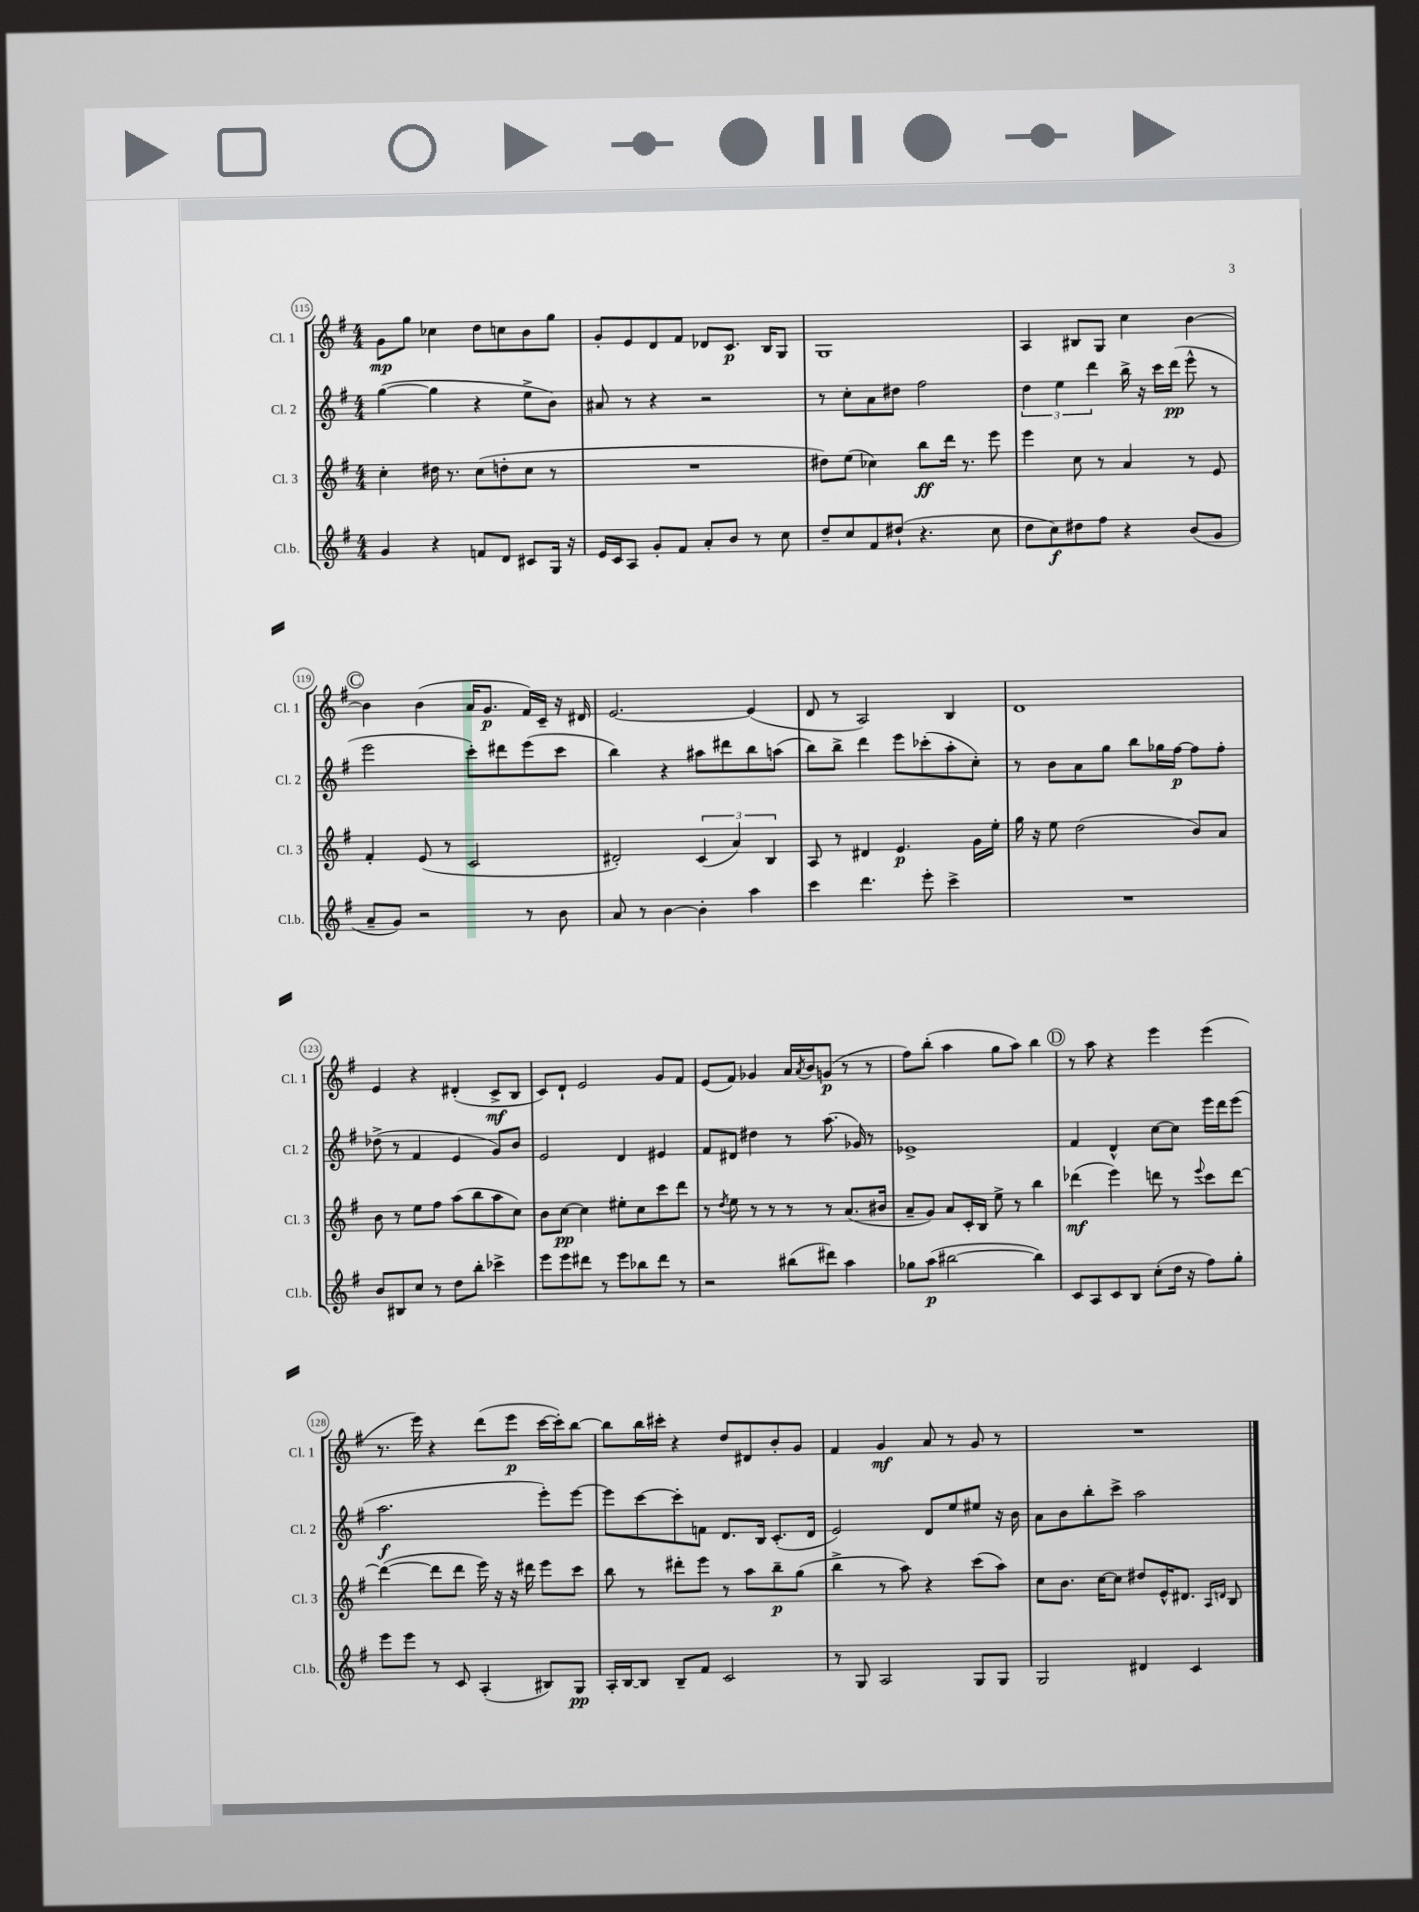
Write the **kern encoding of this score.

**kern	**dynam	**kern	**dynam	**kern	**dynam	**kern	**dynam
*part4	*part4	*part3	*part3	*part2	*part2	*part1	*part1
*staff4	*staff4	*staff3	*staff3	*staff2	*staff2	*staff1	*staff1
*I"Cl.b.	*	*I"Cl. 3	*	*I"Cl. 2	*	*I"Cl. 1	*
*I'Cl.b.	*	*I'Cl. 3	*	*I'Cl. 2	*	*I'Cl. 1	*
*clefG2	*	*clefG2	*	*clefG2	*	*clefG2	*
*k[f#]	*	*k[f#]	*	*k[f#]	*	*k[f#]	*
*M4/4	*	*M4/4	*	*M4/4	*	*M4/4	*
=115	=115	=115	=115	=115	=115	=115	=115
4g/	.	4cc'\	.	([4gg\	.	8g\L	mp
.	.	.	.	.	.	8gg\J	.
4r	.	16dd#X\	.	4gg\]	.	4cc-X\	.
.	.	8.r	.	.	.	.	.
8fn/L	.	(8cc\L	.	4r	.	8dd\L	.
8d/J	.	8ddn'\	.	.	.	8ccn\	.
8c#X/L	.	8cc\J	.	8ee^\L	.	8b\	.
16G/Jk	.	8r	.	8b\J)	.	8gg\J	.
16r	.	.	.	.	.	.	.
=116	=116	=116	=116	=116	=116	=116	=116
16e/LL	.	1r	.	8a#X/	.	8g'/L	.
16c/J	.	.	.	.	.	.	.
8A/J	.	.	.	8r	.	8e/	.
8g'/L	.	.	.	4r	.	8d/	.
8f#/J	.	.	.	.	.	8f#/J	.
8a'/L	.	.	.	2r	.	8d-X/L	.
8b/J	.	.	.	.	.	8.c/J	p
8r	.	.	.	.	.	.	.
.	.	.	.	.	.	16B/KL	.
8cc\	.	.	.	.	.	8G/J	.
=117	=117	=117	=117	=117	=117	=117	=117
8dd~/L	.	8dd#X\L)	.	8r	.	1G	.
8cc/	.	(8ee\J	.	8cc'\L	.	.	.
8f#/	.	4cc-X\)	.	8a\	.	.	.
(8dd#X`/J	.	.	.	8dd#X\J	.	.	.
4.r	.	8bb\L	ff	2ff#\	.	.	.
.	.	16ddd\Jk	.	.	.	.	.
.	.	8.r	.	.	.	.	.
8cc\	.	8eee\	.	.	.	.	.
=118	=118	=118	=118	=118	=118	=118	=118
8dd\L	.	4eee\	.	6dd\	.	4A/	.
8cc\)	f	.	.	.	.	.	.
.	.	.	.	6ee\	.	.	.
8dd#X\	.	8cc\	.	.	.	8B#X/L	.
.	.	.	.	6ddd\	.	.	.
8ff#\J	.	8r	.	.	.	8G/J	.
4r	.	4a/	.	16bb^\	.	4cc\	.
.	.	.	.	16r	.	.	.
.	.	.	.	16ccc\LL	.	.	.
.	.	.	.	(16ddd\JJ	pp	.	.
(8b/L	.	8r	.	8eee^^\	.	[4b\	.
8g/J	.	8e/	.	8r	.	.	.
!!LO:LB:g=z
!!LO:REH:place=s1:t=C
=119	=119	=119	=119	=119	=119	=119	=119
8a~/L	.	4f#'/	.	2eee\	.	4b\]	.
8g/J)	.	.	.	.	.	.	.
2r	.	(8e/	.	.	.	(4b\	.
.	.	8r	.	.	.	.	.
.	.	2c/	.	8ccc'\L)	.	16a/KL	.
.	.	.	.	.	.	8.g/J	p
.	.	.	.	8ddd#X\	.	.	.
8r	.	.	.	(8eee\	.	16f#/LL)	.
.	.	.	.	.	.	16c~/JJ	.
8b\	.	.	.	8ccc\J	.	16r	.
.	.	.	.	.	.	16d#X/	.
=120	=120	=120	=120	=120	=120	=120	=120
8a/	.	2d#X'/)	.	4bb\)	.	[2.e/	.
8r	.	.	.	.	.	.	.
[4b\	.	.	.	4r	.	.	.
4b'\]	.	(6c/	.	8aa#X\L	.	.	.
.	.	.	.	8ddd#X\	.	.	.
.	.	6a/)	.	.	.	.	.
4aa\	.	.	.	8bb\	.	(4e/]	.
.	.	6B/	.	.	.	.	.
.	.	.	.	(8aan\J	.	.	.
=121	=121	=121	=121	=121	=121	=121	=121
4ccc\	.	8A/	.	8bb\L)	.	8d/	.
.	.	8r	.	8bb^\J	.	8r	.
4.ddd\	.	4d#X/	.	4ddd\	.	2A/)	.
.	.	4.e/	p	8eee\L	.	.	.
8eee'\	.	.	.	(8ccc-X'\	.	.	.
4ccc^\	.	.	.	8aa'\	.	4B/	.
.	.	16g\LL	.	8cc'\J)	.	.	.
.	.	16ee'\JJ	.	.	.	.	.
=122	=122	=122	=122	=122	=122	=122	=122
1r	.	16gg\	.	8r	.	1d	.
.	.	16r	.	.	.	.	.
.	.	8ee\	.	8b\L	.	.	.
.	.	(2dd\	.	8a\	.	.	.
.	.	.	.	8gg\J	.	.	.
.	.	.	.	8bb\L	.	.	.
.	.	.	.	16gg-X\L	.	.	.
.	.	.	.	[16ff#\JJ	p	.	.
.	.	8b/L)	.	8ff#\L]	.	.	.
.	.	8a/J	.	8ff#'\J	.	.	.
!!LO:LB:g=z
=123	=123	=123	=123	=123	=123	=123	=123
8b/L	.	8b\	.	(8dd-X^\	.	4e/	.
8B#X/	.	8r	.	8r	.	.	.
8cc/J	.	8ee\L	.	4f#/	.	4r	.
8r	.	8ff#\J	.	.	.	.	.
8dd\L	.	(8aa\L	.	4e/	.	(4d#X'/	.
8bb'\J	.	8bb\	.	.	.	.	.
4ccc-X^\	.	8aa\	.	8g/L)	.	8c^/L	mf
.	.	8cc\J)	.	8b/J	.	8B/J	.
=124	=124	=124	=124	=124	=124	=124	=124
8eee\L	.	8b\L	.	2e/	.	8c/L)	.
8eee\	.	[8cc\J	pp	.	.	8d`/J	.
8ddd#X\J	.	4cc\]	.	.	.	2e/	.
8r	.	.	.	.	.	.	.
8eee\L	.	8ee#X'\L	.	4d/	.	.	.
8bb-X\	.	8cc\	.	.	.	.	.
8ddd#\J	.	8ccc\	.	4e#X/	.	8g/L	.
8r	.	8ddd\J	.	.	.	8f#/J	.
=125	=125	=125	=125	=125	=125	=125	=125
2r	.	8r	.	8f#/L	.	(8e/L	.
.	.	8qdd/	.	.	.	.	.
.	.	8ee\	.	8d#X/J	.	8f#/J)	.
.	.	8r	.	4dd#X\	.	4g-X/	.
.	.	8r	.	.	.	.	.
(8bb#X\L	.	8r	.	8r	.	16a/LL	.
.	.	.	.	.	.	8qa/	.
.	.	.	.	.	.	16b/J	.
8ddd#X\J)	.	8r	.	(8.aa\	.	(8gn/J	p
4aa\	.	(8.a/L	.	.	.	8r	.
.	.	.	.	16g-X/)	.	.	.
.	.	.	.	8r	.	8r	.
.	.	16b#X/Jk	.	.	.	.	.
=126	=126	=126	=126	=126	=126	=126	=126
8gg-X\L	.	8a~/L	.	1e-X^	.	8ff#\L)	.
(8aa\J	p	8g/J)	.	.	.	(8bb'\J	.
[2bb#X\	.	8a/L	.	.	.	4aa\	.
.	.	16c'/L	.	.	.	.	.
.	.	16B/JJ	.	.	.	.	.
.	.	8ee^\	.	.	.	8gg\L	.
.	.	8r	.	.	.	8aa\J)	.
4bb#\])	.	4bb\	.	.	.	4bb\	.
!!LO:REH:place=s1:t=D
=127	=127	=127	=127	=127	=127	=127	=127
8c/L	.	(4ddd-X\	mf	4f#/	.	8r	.
8A/	.	.	.	.	.	8aa\	.
8c/	.	4eee\)	.	4d^^/	.	4r	.
8B/J	.	.	.	.	.	.	.
(8cc'\L	.	8dddn\	.	[8cc\L	.	4eee\	.
16dd\Jk	.	8r	.	8cc\J]	.	.	.
16r	.	.	.	.	.	.	.
.	.	8qqeee/	.	.	.	.	.
8ff#\L)	.	8ccc\L	.	16eee\LL	.	(4eee\	.
.	.	.	.	16ddd\J	.	.	.
8gg'\J	.	[8ddd\J	.	(8eee\J	.	.	.
!!LO:LB:g=z
=128	=128	=128	=128	=128	=128	=128	=128
8eee\L	.	(4ddd\_	.	2.aa\	f	8.r	.
8eee\J	.	.	.	.	.	.	.
.	.	.	.	.	.	16eee\)	.
8r	.	8ddd\L]	.	.	.	4r	.
8c/	.	8ddd\J	.	.	.	.	.
(4A'/	.	16eee\)	.	.	.	(8ddd\L	.
.	.	16r	.	.	.	.	.
.	.	16r	.	.	.	8eee\J	p
.	.	16ddd#X\	.	.	.	.	.
8B#X/L)	.	8eee\L	.	8eee'\L)	.	[16ccc\LL	.
.	.	.	.	.	.	16ccc'\J])	.
8G/J	pp	8ccc\J	.	[8eee\J	.	[8bb\J	.
=129	=129	=129	=129	=129	=129	=129	=129
16A'/LL	.	8bb\	.	8eee\L]	.	8bb\L]	.
[16B/J	.	.	.	.	.	.	.
8B/J]	.	8r	.	[8ccc\	.	16bb\L	.
.	.	.	.	.	.	16ccc#X'\JJ	.
8B~/L	.	8ddd#X'\L	.	8ccc'\]	.	4r	.
8f#/J	.	8eee\J	.	8fn\J	.	.	.
2c/	.	8r	.	8.d/L	.	8dd/L	.
.	.	8aa\L	.	.	.	8d#X/	.
.	.	.	.	16B/Jk	.	.	.
.	.	8bb~\	p	(8.c'/L	.	8b'/	.
.	.	(8gg\J	.	.	.	8g/J	.
.	.	.	.	16d/Jk	.	.	.
=130	=130	=130	=130	=130	=130	=130	=130
8r	.	4bb^\	.	2e/)	.	4f#/	.
8G/	.	.	.	.	.	.	.
2A/	.	8r	.	.	.	4g/	mf
.	.	8aa\)	.	.	.	.	.
.	.	4r	.	8d/L	.	8a/	.
.	.	.	.	8ee/	.	8r	.
8G/L	.	(8ccc\L	.	8ee#X/J	.	8g/	.
8G/J	.	8aa\J)	.	16r	.	8r	.
.	.	.	.	16b\	.	.	.
=131	=131	=131	=131	=131	=131	=131	=131
2G/	.	8cc\L	.	8a\L	.	1r	.
.	.	8.b\J	.	8b\	.	.	.
.	.	.	.	8bb'\	.	.	.
.	.	[16cc\KL	.	.	.	.	.
.	.	8cc\J]	.	8ccc^\J	.	.	.
4d#X/	.	8dd#X/L	.	2aa\	.	.	.
.	.	16e^^/K	.	.	.	.	.
.	.	8.d#X/J	.	.	.	.	.
4c/	.	.	.	.	.	.	.
.	.	16qqA/LL	.	.	.	.	.
.	.	16qqdn/JJ	.	.	.	.	.
.	.	8B/	.	.	.	.	.
==	==	==	==	==	==	==	==
*-	*-	*-	*-	*-	*-	*-	*-
